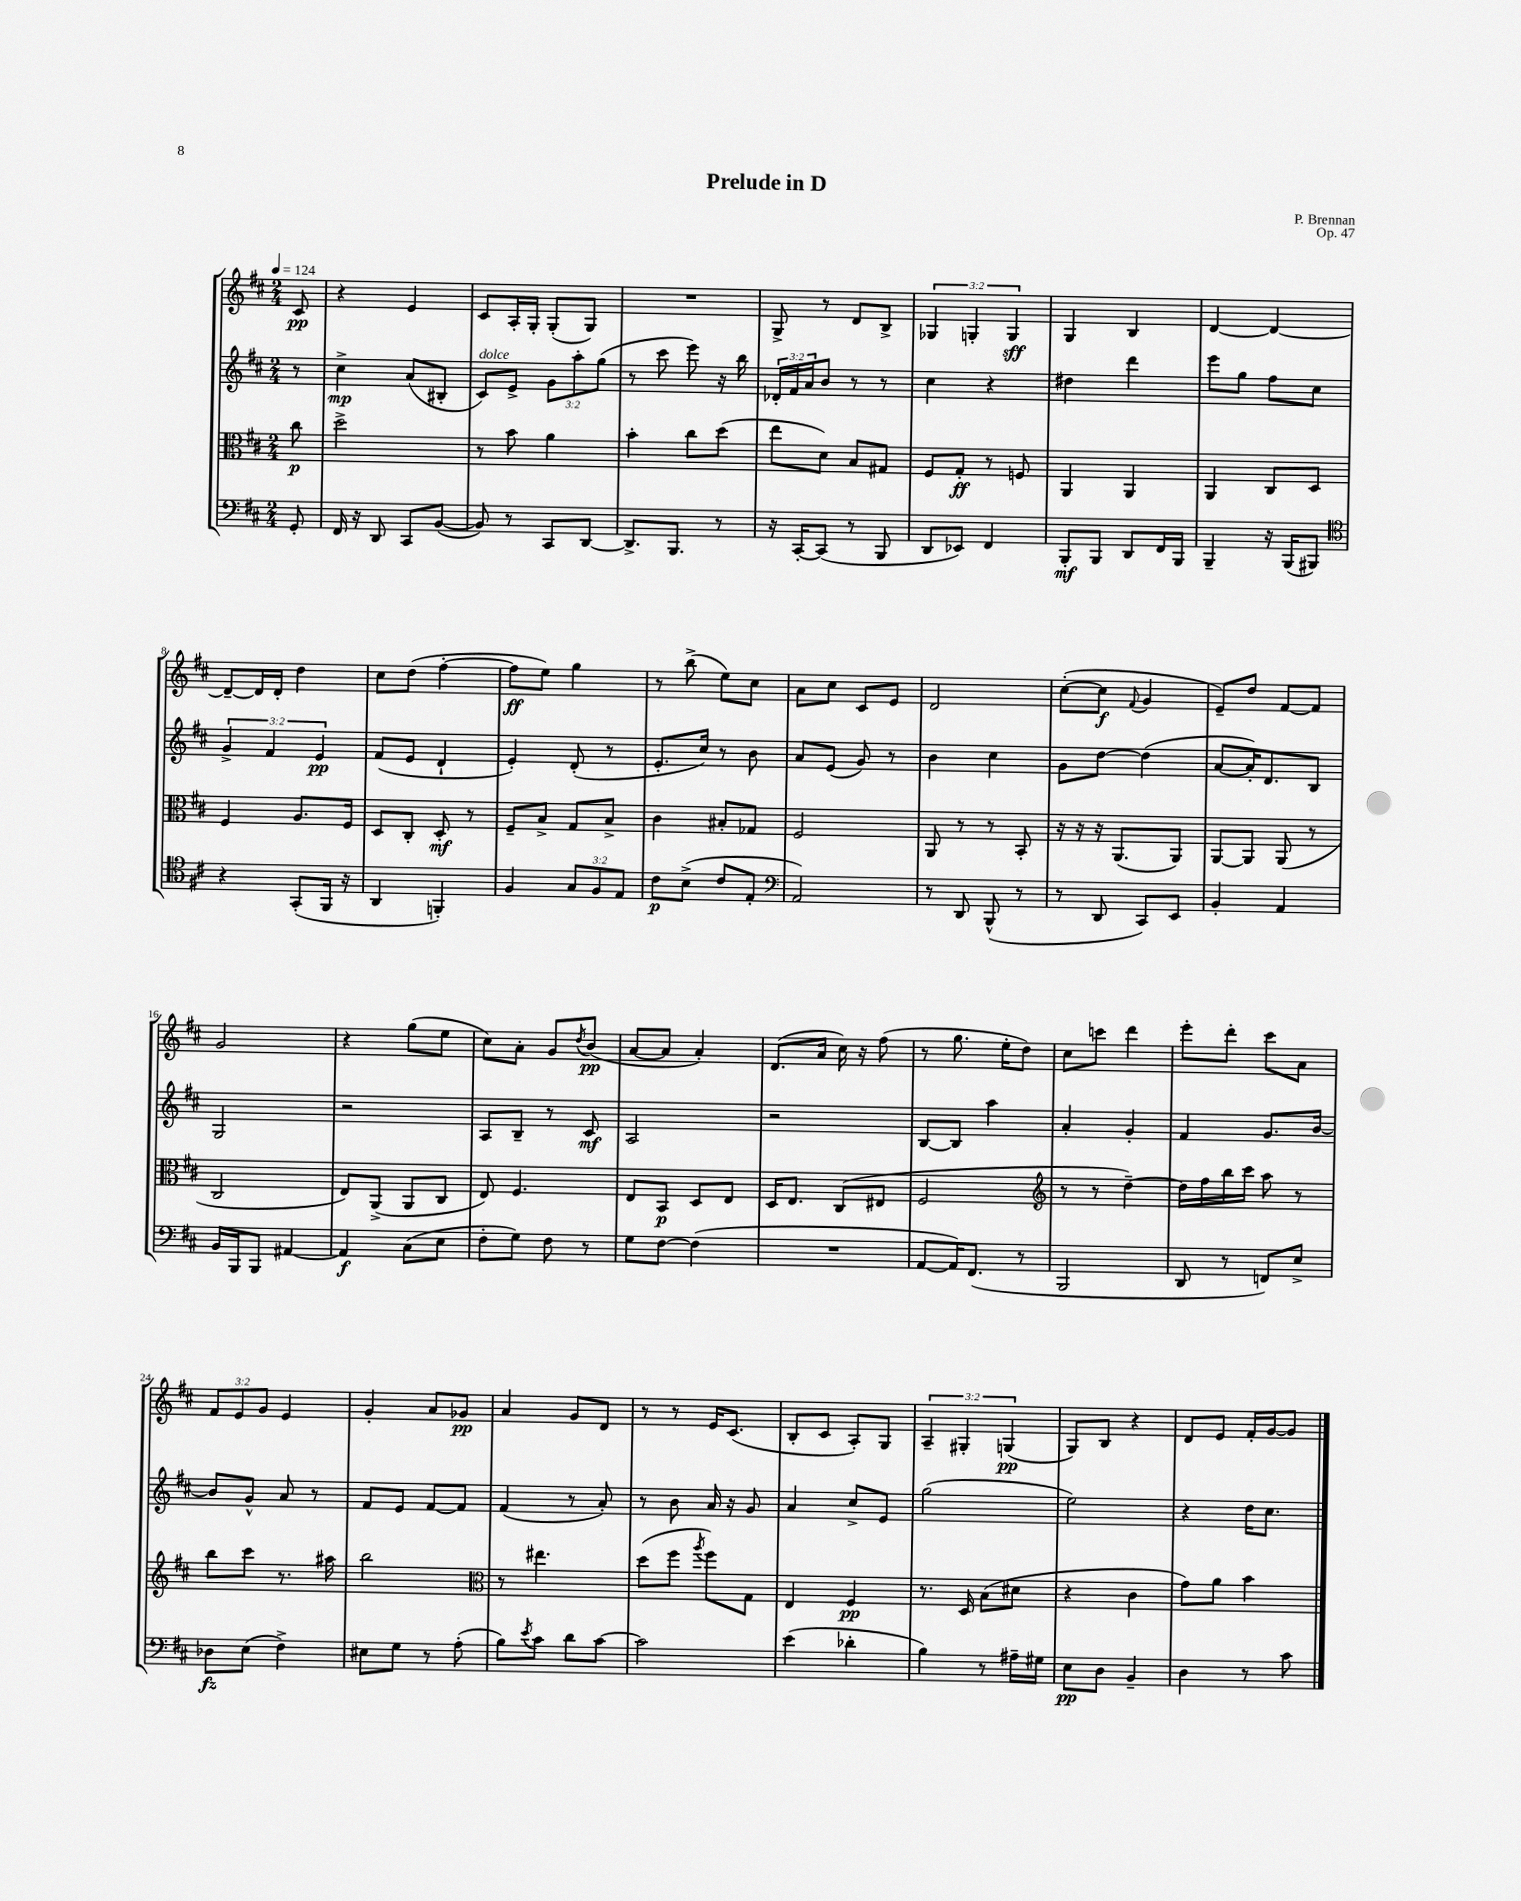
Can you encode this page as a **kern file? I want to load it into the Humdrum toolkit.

**kern	**kern	**kern	**kern
*staff4	*staff3	*staff2	*staff1
*clefF4	*clefC3	*clefG2	*clefG2
*k[f#c#]	*k[f#c#]	*k[f#c#]	*k[f#c#]
*M2/4	*M2/4	*M2/4	*M2/4
*MM124	*MM124	*MM124	*MM124
8GG'	8cc#	8r	8c#
=	=	=	=
16FF#	2dd^	4cc#^	4r
16r	.	.	.
8DD	.	.	.
8CC#	.	(8a	4e
([8BB	.	8B#'	.
=	=	=	=
8BB])	8r	8c#)	8c#
8r	8b	8e^	16A'
.	.	.	16G'
8CC#	4a	12g	(8G'
.	.	12aa'	.
[8DD	.	.	8G)
.	.	(12gg	.
=	=	=	=
8.DD^]	4b'	8r	2r
.	.	8ccc#	.
8.BBB	.	.	.
.	8cc#	8eee)	.
8r	(8dd	16r	.
.	.	16bb	.
=	=	=	=
16r	8ee	24d-'	8G^
.	.	24f#	.
[16CC#'	.	.	.
.	.	24a	.
(8CC#]	8d)	8b	8r
8r	8B	8r	8d
8BBB	8G#	8r	8B^
=	=	=	=
8DD	8F#	4cc#	6G-
8EE-)	8G'	.	.
.	.	.	6G'
4FF#	8r	4r	.
.	.	.	6G
.	8F	.	.
=	=	=	=
8BBB'	4AA	4dd#	4G
8BBB	.	.	.
8DD	4AA	4ddd	4B
16FF#	.	.	.
16BBB	.	.	.
=	=	=	=
4BBB~	4AA	8eee	[4d
.	.	8gg	.
16r	8C#	8ff#	4d_
(16BBB	.	.	.
8BBB#)	8D	8cc#	.
=	=	=	=
*clefC4	*	*	*
4r	4F#	6g^	8d~_
.	.	.	16d]
.	.	6f#	.
.	.	.	16d'
(8GG'	8.A	.	4dd
.	.	6e	.
16FF#	.	.	.
16r	16F#	.	.
=	=	=	=
4AA	8D	(8f#	8cc#
.	8C#'	8e	(8dd
4FF')	8D'	4d`	[4ff#'
.	8r	.	.
=	=	=	=
4F#	8F#~	4e')	8ff#]
.	8B^	.	8ee)
12G	8G	(8d'	4gg
12F#	.	.	.
.	8B^	8r	.
12E	.	.	.
=	=	=	=
8c#	4c#	8.e'	8r
(8B^	.	.	(8bb^
.	.	16cc#)	.
8c#	8B#'	8r	8ee)
8E'	8G-	8b	8cc#
=	=	=	=
*clefF4	*	*	*
2AA)	2F#	8a	8a
.	.	(8e	8cc#
.	.	8g)	8c#
.	.	8r	8e
=	=	=	=
8r	8AA	4b	2d
8DD	8r	.	.
(8BBB^^	8r	4cc#	.
8r	8BB'	.	.
=	=	=	=
8r	16r	8g	([8cc#'
.	16r	.	.
8DD	16r	[8dd	8cc#]
.	(8.AA	.	.
.	.	.	8qqf#
8CC#)	.	(4dd]	4g
8EE	8AA)	.	.
=	=	=	=
4BB'	[8AA	[8a	8e~)
.	8AA]	16a'])	8dd
.	.	8.d	.
4AA	(8AA	.	[8f#
.	8r	8B	8f#]
=	=	=	=
16BB	2C#	2G	2g
16BBB	.	.	.
8BBB	.	.	.
[4AA#	.	.	.
=	=	=	=
4AA#]	8E)	2r	4r
.	(8AA^	.	.
(8C#	8AA	.	(8gg
8E	8C#	.	8ee
=	=	=	=
8F#'	8E)	8A	8cc#)
8G)	4.F#	8B~	8a'
8F#	.	8r	8g
.	.	.	8qdd
8r	.	8c#	(8b
=	=	=	=
8G	8E	2A	[8a
[8F#	8BB	.	8a]
(4F#]	8D	.	4a')
.	8E	.	.
=	=	=	=
2r	16D	2r	(8.d
.	8.E	.	.
.	.	.	16a
.	(8C#	.	16cc#)
.	.	.	16r
.	8E#	.	(8ff#
=	=	=	=
[8AA	2F#	[8B	8r
16AA])	.	8B]	8.gg
(8.FF#	.	.	.
.	.	4aa	.
.	.	.	16ee'
8r	.	.	8dd)
=	=	=	=
*	*clefG2	*	*
2BBB	8r	4a'	8cc#
.	8r	.	8ccc
.	[4dd~)	4g'	4ddd
=	=	=	=
8DD	16dd]	4f#	8eee'
.	16ff#	.	.
8r	16bb	.	8ddd'
.	16ccc#	.	.
8FF)	8aa	8.g	8ccc#
8E^	8r	.	8a
.	.	[16b	.
=	=	=	=
8D-	8bb	8b]	12f#
.	.	.	12e
(8E	8ccc#	8g^^	.
.	.	.	12g
4F#^)	8.r	8a	4e
.	.	8r	.
.	16aa#	.	.
=	=	=	=
8E#	2bb	8f#	4g'
8G	.	8e	.
8r	.	[8f#	8a
(8A'	.	8f#]	8g-
=	=	=	=
*	*clefC3	*	*
8B)	8r	(4f#	4a
8qe	.	.	.
8c#	4.ee#	.	.
8d	.	8r	8g
[8c#	.	8a')	8d
=	=	=	=
2c#]	(8dd	8r	8r
.	8ff#	8b	8r
.	8qaa	.	.
.	8ff#)	16a	16e
.	.	16r	(8.c#
.	8G	8g	.
=	=	=	=
(4e	4E	4a	8B'
.	.	.	8c#
4d-'	4F#	8cc#^	8A')
.	.	8e	8G
=	=	=	=
4B)	8.r	(2gg	6A~
.	.	.	6G#'
.	16D	.	.
8r	(8B	.	.
.	.	.	(6G
16A#~	8d#	.	.
16G#	.	.	.
=	=	=	=
8E	4r	2ee)	8G)
8D	.	.	8B
4BB~	4c#	.	4r
=	=	=	=
4D	8g)	4r	8d
.	8a	.	8e
8r	4b	16dd	16f#'
.	.	8.cc#	[16g
8c#	.	.	8g]
==	==	==	==
*-	*-	*-	*-
